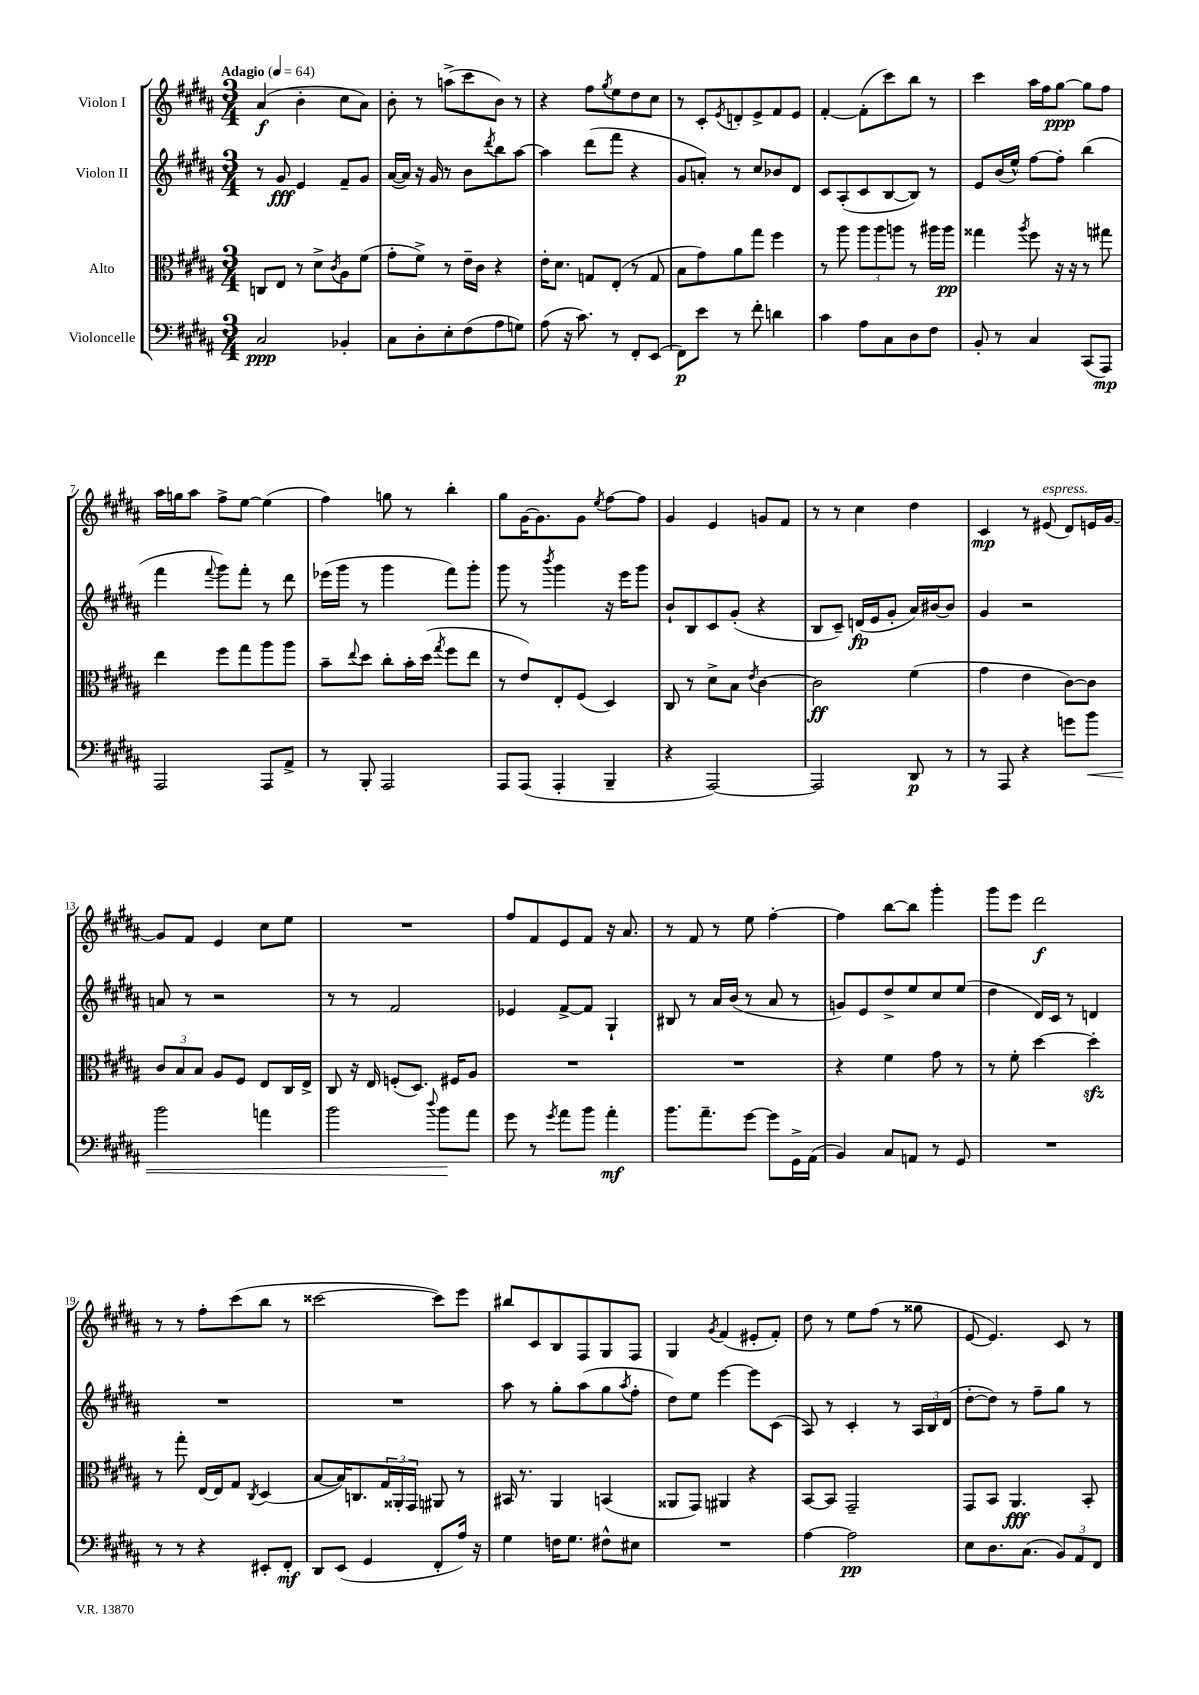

**kern	**kern	**kern	**kern
*staff4	*staff3	*staff2	*staff1
*clefF4	*clefC3	*clefG2	*clefG2
*k[f#c#g#d#a#]	*k[f#c#g#d#a#]	*k[f#c#g#d#a#]	*k[f#c#g#d#a#]
*M3/4	*M3/4	*M3/4	*M3/4
*MM64	*MM64	*MM64	*MM64
2C#	8C	8r	(4a#
.	8E	8g#	.
.	8r	4e	4b'
.	8d#^	.	.
.	8qc#	.	.
4BB-'	8A#	8f#~	8cc#
.	(8f#	8g#	8a#)
=	=	=	=
8C#	8g#'	([16a#	8b'
.	.	16a#])	.
8D#'	8f#^)	16r	8r
.	.	16g#	.
8E'	8r	8r	(8aa^
(8F#	16e~	8b	8ccc#
.	16c#	.	.
.	.	8qddd#	.
8A#	4r	8bb	8b)
8G)	.	[8aa#	8r
=	=	=	=
(8A#	16e'	4aa#]	4r
.	8.d#	.	.
16r	.	.	.
8.c#)	.	.	.
.	8G	(8ddd#	8ff#
.	.	.	8qgg#
8r	(8E'	8fff#	8ee
8FF#'	8r	4r	8dd#
(8EE	8G	.	8cc#
=	=	=	=
8FF#)	8B	8g#	8r
8e	8g#)	8a')	8c#'
.	.	.	8qe
8r	8a#	8r	8d'
8f#'	8gg#	8cc#	8e^
4d	4ff#	8b-	8f#
.	.	8d#	8e
=	=	=	=
4c#	8r	8c#	[4f#'
.	8aa#	(8A#'	.
8A#	12aa#	8c#	(8f#']
.	12aa#	.	.
8C#	.	[8B	8ccc#)
.	12aa	.	.
8D#	8r	8B])	8bb
8F#	16aa#	8r	8r
.	16aa#	.	.
=	=	=	=
8BB'	4gg##	8e	4ccc#
8r	.	(16b	.
.	.	16ee^^)	.
.	8qaa#	.	.
4C#	8ff#	[8ff#	16aa#
.	.	.	16ff#
.	16r	8ff#']	[8gg#
.	16r	.	.
(8CC#	8r	(4bb	8gg#]
8AAA#)	8gg#	.	8ff#
=	=	=	=
2AAA#	4ee	4fff#	16aa#
.	.	.	16gg
.	.	.	8aa#
.	.	8qqfff#	.
.	8ff#	8ggg#)	8ff#^
.	8gg#	8fff#'	[8ee
8AAA#	8aa#	8r	(4ee]
8AA#^	8aa#	8ddd#	.
=	=	=	=
8r	8b~	(16eee-	4ff#)
.	.	16ggg#	.
.	8qqee	.	.
8BBB'	8dd#	8r	.
2AAA#	8cc#'	4ggg#	8gg
.	16b'	.	8r
.	(16dd#	.	.
.	8qgg#	.	.
.	8ff#	8fff#)	4bb'
.	8ee	8ggg#'	.
=	=	=	=
8AAA#	8r	8ggg#	8gg#
(8AAA#	8e)	8r	[16g#
.	.	.	8.g#]
.	.	8qbbb	.
4AAA#'	8E'	4ggg#	.
.	(8F#	.	8g#
.	.	.	8qee
4BBB~	4D#)	16r	[8ff#
.	.	16eee	.
.	.	8ggg#	8ff#]
=	=	=	=
4r	8C#	8b`	4g#
.	8r	8B	.
[2AAA#)	8d#^	8c#	4e
.	8B	(8g#'	.
.	8qe	.	.
.	[4c#	4r	8g
.	.	.	8f#
=	=	=	=
2AAA#]	2c#]	8B	8r
.	.	8c#~)	8r
.	.	(16d	4cc#
.	.	16e	.
.	.	8g#'	.
8DD#	(4f#	16a#)	4dd#
.	.	[16b#	.
8r	.	8b#]	.
=	=	=	=
8r	4g#	4g#	4c#
8AAA#	.	.	.
4r	4e	2r	8r
.	.	.	(8e#
8g	[8c#)	.	8d#)
8b	8c#]	.	16e
.	.	.	[16g#
=	=	=	=
2b	12c#	8a	8g#]
.	12B	.	.
.	.	8r	8f#
.	12B	.	.
.	8A#	2r	4e
.	8F#	.	.
4a	8E	.	8cc#
.	16C#	.	8ee
.	16E^	.	.
=	=	=	=
2b	8C#	8r	2.r
.	16r	8r	.
.	16E	.	.
.	(8F'	2f#	.
.	8.D#)	.	.
8qqdd#	.	.	.
8b	.	.	.
.	16F#	.	.
8a#	8A#	.	.
=	=	=	=
8g#	2.r	4e-	8ff#
8r	.	.	8f#
8qg#	.	.	.
8a#	.	[8f#^	8e
8b	.	8f#]	8f#
4a#'	.	4G#`	16r
.	.	.	8.a#
=	=	=	=
8.b	2.r	8B#	8r
.	.	8r	8f#
8.a#~	.	.	.
.	.	16a#	8r
.	.	(16b	.
[8g#	.	8r	8ee
8g#]	.	8a#	[4ff#'
16GG#^	.	8r	.
(16AA#	.	.	.
=	=	=	=
4BB)	4r	8g)	4ff#]
.	.	8e	.
8C#	4f#	8dd#^	[8bb
8AA	.	8ee	8bb]
8r	8g#	8cc#	4ggg#'
8GG#	8r	(8ee	.
=	=	=	=
2.r	8r	4dd#	8ggg#
.	8f#'	.	8eee
.	[4dd#	16d#)	2ddd#
.	.	16c#	.
.	.	8r	.
.	4dd#']	4d	.
=	=	=	=
8r	8r	2.r	8r
8r	8gg#'	.	8r
4r	[16E	.	8ff#'
.	16E]	.	.
.	8G#	.	(8ccc#
.	8qC#	.	.
8EE#'	(4D#	.	8bb
8FF#'	.	.	8r
=	=	=	=
8DD#	[8B	2.r	[2ccc##
(8EE	16B])	.	.
.	8.C	.	.
4GG#	.	.	.
.	24G#	.	.
.	24AA##'	.	.
.	24GG#	.	.
8FF#'	8AA#	.	8ccc##])
16A#)	8r	.	8eee
16r	.	.	.
=	=	=	=
4G#	16BB#	8aa#	8bb#
.	8.r	.	.
.	.	8r	8c#
16F	4AA#	8gg#'	8B
8.G#	.	.	.
.	.	(8aa#	8F#
8F#^^	(4BB	8gg#	8G#
.	.	8qaa#	.
8E#	.	8ff#'	8F#
=	=	=	=
2.r	8AA##	8dd#)	4G#
.	8GG#)	8ee	.
.	.	.	8qg#
.	4AA#	[4eee	(4f#
.	4r	8eee]	8e#'
.	.	(8c#	8f#')
=	=	=	=
[4A#	[8BB	8A#)	8dd#
.	8BB]	8r	8r
2A#]	2GG#~	4c#'	8ee
.	.	.	(8ff#
.	.	8r	8r
.	.	24A#	8gg##
.	.	24B	.
.	.	(24d#	.
=	=	=	=
8E	8GG#	[8dd#'	[8e
8.D#	8BB	8dd#])	4.e])
.	4.AA#	8r	.
(8.C#	.	.	.
.	.	8ff#~	.
12BB)	.	8gg#	8c#
12AA#	.	.	.
.	8BB'	8r	8r
12FF#	.	.	.
==	==	==	==
*-	*-	*-	*-
